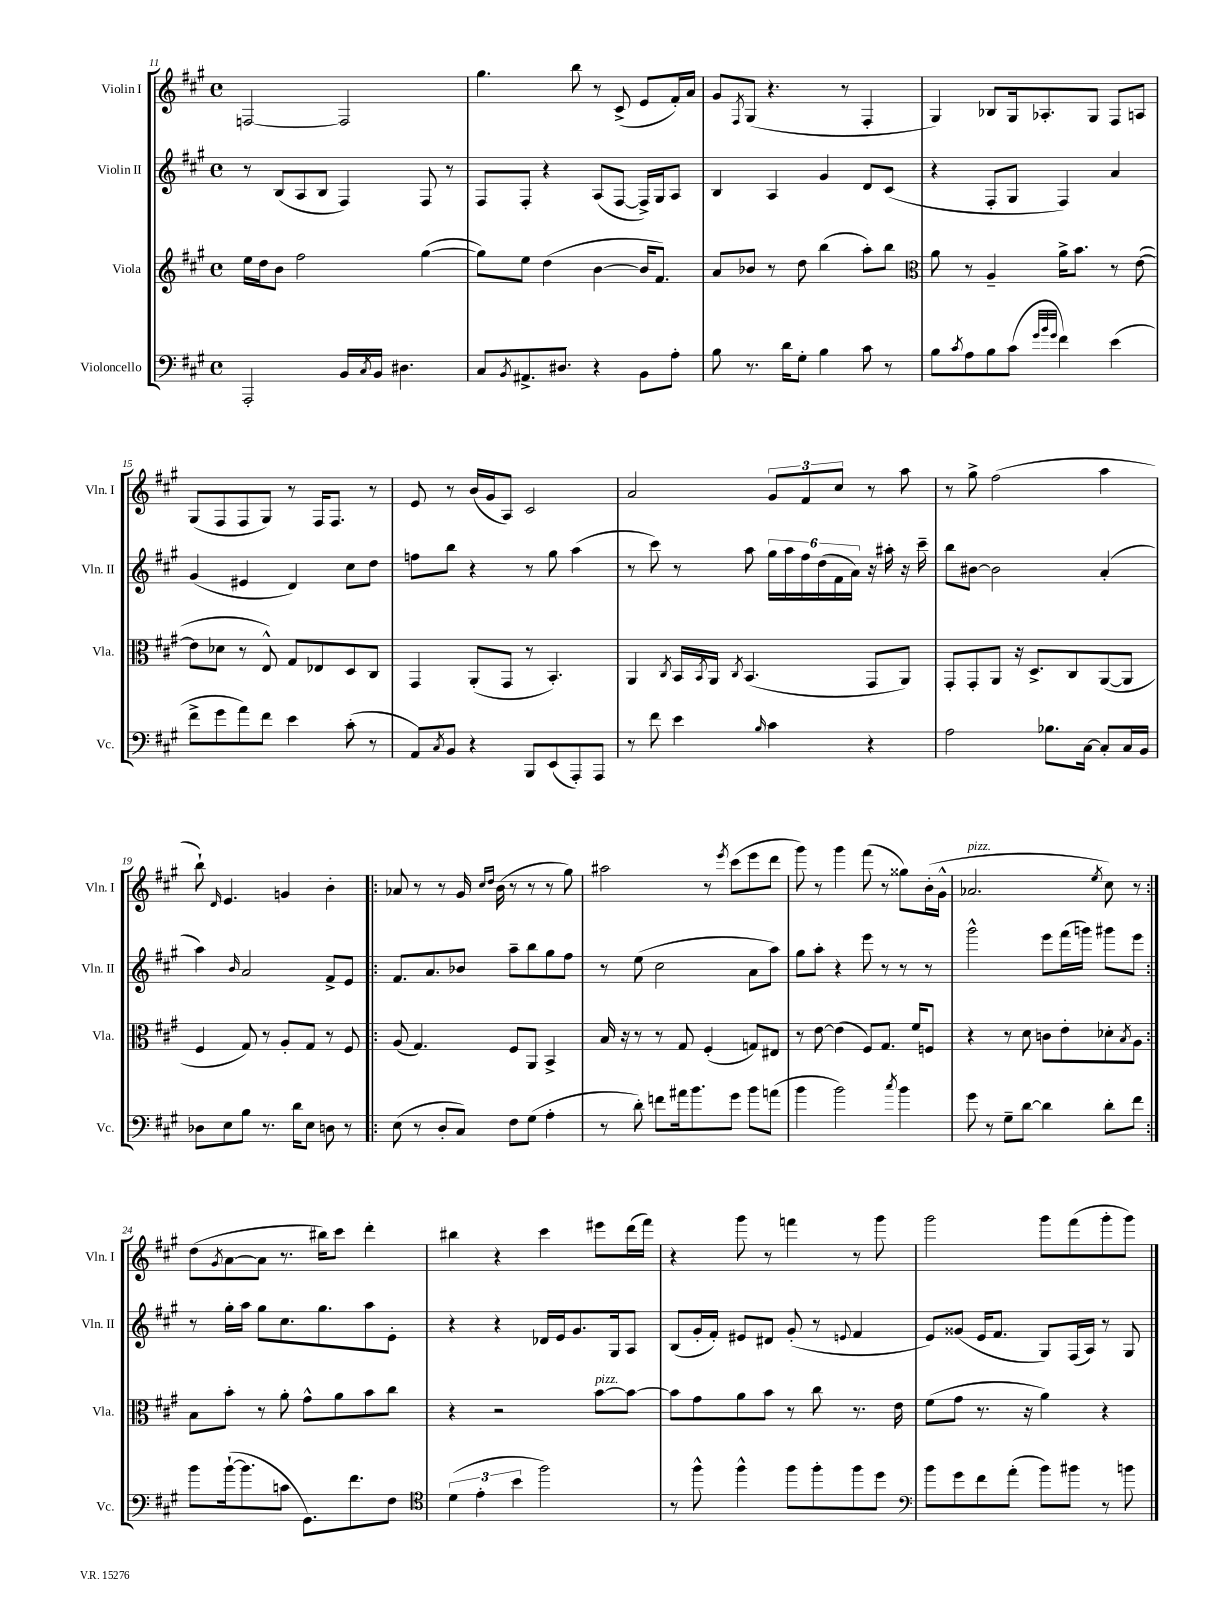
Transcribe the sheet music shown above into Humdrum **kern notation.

**kern	**kern	**kern	**kern
*staff4	*staff3	*staff2	*staff1
*clefF4	*clefG2	*clefG2	*clefG2
*k[f#c#g#]	*k[f#c#g#]	*k[f#c#g#]	*k[f#c#g#]
*M4/4	*M4/4	*M4/4	*M4/4
*met(c)	*met(c)	*met(c)	*met(c)
2AAA'	16ee	8r	[2F
.	16dd	.	.
.	8b	(8B	.
.	2ff#	8A	.
.	.	8B	.
16BB	.	4F#)	2F]
8qC#	.	.	.
16BB	.	.	.
4.D#	.	.	.
.	([4gg#	8F#	.
.	.	8r	.
=	=	=	=
8C#	8gg#])	8F#	4.gg#
8qBB	.	.	.
8.AA#^	8ee	8F#'	.
.	(4dd	4r	.
8.D#	.	.	.
.	.	.	8bb
4r	[4b	(8A	8r
.	.	[8F#	(8c#^
8BB	16b]	16F#^])	8e
.	8.f#)	16G#	.
8A'	.	8A	16f#')
.	.	.	16a
=	=	=	=
8B	8a	4B	8g#
.	.	.	8qF#
8.r	8b-	.	(8G#
.	8r	4A	4.r
16d	.	.	.
8G#'	8dd	.	.
4B	(4bb	4g#	.
.	.	.	8r
8c#	8aa')	8d	4F#'
8r	8bb	(8c#	.
=	=	=	=
*	*clefC3	*	*
8B	8a	4r	4G#)
8qc#	.	.	.
8A	8r	.	.
8B	4A~	8F#'	8B-
(8c#	.	8G#	16G#
.	.	.	8.A-'
32qqg#	.	.	.
32qqb	.	.	.
32qqg#	.	.	.
4f#)	16a^	4F#)	.
.	8.b	.	.
.	.	.	8G#
(4e	8r	4a	8F#
.	([8e	.	8A
=	=	=	=
8f#^	8e]	(4g#	(8G#
8g#	8d-	.	8F#
8a)	8r	4e#	8F#
8f#	8E^^)	.	8G#)
4e	8G#	4d)	8r
.	8E-	.	16F#
.	.	.	8.F#
(8c#'	8D	8cc#	.
8r	8C#	8dd	8r
=	=	=	=
8AA)	4GG#	8ff	8e
8qC#	.	.	.
8BB	.	8bb	8r
4r	(8AA'	4r	(16b
.	.	.	16g#
.	8GG#	.	8A)
8BBB	8r	8r	2c#
(8EE	4.BB')	8gg#	.
8AAA')	.	(4aa	.
8AAA	.	.	.
=	=	=	=
8r	4AA	8r	2a
8f#	.	8ccc#)	.
.	8qC#	.	.
4e	16BB	8r	.
.	8qBB	.	.
.	16AA	.	.
.	8qC#	.	.
.	(4.BB	8aa	.
16qqB	.	.	.
4c#	.	24gg#	12g#
.	.	24aa	.
.	.	24ff#	12f#
.	.	(24dd	.
.	.	24f#	12cc#
.	.	24a)	.
4r	8GG#	16r	8r
.	.	16aa#'	.
.	8AA)	16r	8aa
.	.	16ccc#~	.
=	=	=	=
2A	8GG#'	8bb	8r
.	8GG#'	[8b#	8gg#^
.	8AA	2b#]	(2ff#
.	16r	.	.
.	8.D^	.	.
8.B-	.	.	.
.	8C#	.	.
[16C#	.	.	.
8C#']	([8AA	(4a'	4aa
16C#	8AA]	.	.
16BB	.	.	.
=	=	=	=
8D-	4F#	4aa)	8bb`)
.	.	.	16qqd
8E	.	.	4.e
.	.	16qqb	.
8B	8G#)	2a	.
8.r	8r	.	.
.	8A'	.	4g
16d	.	.	.
8E	8G#	.	.
8D	8r	8f#^	4b'
8r	8F#	8e	.
=!|:	=!|:	=!|:	=!|:
(8E	(8A	8.f#	8a-
8r	4.G#)	.	8r
.	.	8.a	.
8D'	.	.	8r
8C#)	.	8b-	16g#
.	.	.	16qqcc#
.	.	.	16qqdd
.	.	.	(16b
8F#	8F#	8aa~	8r
(8G#	8AA	8bb	8r
4A'	4BB^	8gg#	8r
.	.	8ff#	8gg#)
=	=	=	=
8r	16B	8r	2aa#
.	16r	.	.
8d')	8r	(8ee	.
8f	8r	2cc#	.
16a#	8G#	.	.
8.b	.	.	.
.	(4F#'	.	8r
.	.	.	8qeee
8g#	.	.	(8ccc#
8b	8G)	8a	8eee
(8a	8E#	8aa)	8ddd
=	=	=	=
4b	8r	8gg#	8ggg#)
.	[8e	8aa'	8r
2b)	(4e]	4r	4ggg#
.	8F#)	8eee	(8fff#
.	8.G#	8r	8r
8qcc#	.	.	.
4b	.	8r	8gg##)
.	16f#	.	.
.	8F	8r	(16b'
.	.	.	16g#^^
=	=	=	=
8g#	4r	2ggg#^^	2.a-
8r	.	.	.
8G#~	8r	.	.
[8d	8d	.	.
4d]	8c	8eee	.
.	8e'	(16fff#	.
.	.	16ggg)	.
.	.	.	8qee
8d'	8d-'	8ggg#	8cc#)
.	8qB	.	.
8f#	8A	8eee	8r
=:|!	=:|!	=:|!	=:|!
8b	8B	8r	(8dd
.	.	.	8qg#
([16b`	8b'	16gg#'	[8a
8.b]	.	16aa	.
.	8r	8gg#	8a]
8c	8a'	8.cc#	8.r
8.GG#)	8g#^^	.	.
.	.	8.gg#	16bb#)
.	8a	.	8ccc#
8.f#	.	.	.
.	8b	8aa	4ddd'
8F#	8cc#	8e'	.
=	=	=	=
*clefC4	*	*	*
(6d	4r	4r	4bb#
6e'	.	.	.
.	2r	4r	4r
6b	.	.	.
2ff#)	.	16d-	4ccc#
.	.	16e	.
.	.	8.g#	.
.	[8b	.	8eee#
.	.	16G#	.
.	8b_	8A	(16ddd
.	.	.	16fff#)
=	=	=	=
8r	8b]	(8B	4r
8ff#^^	8g#	16g#'	.
.	.	16f#')	.
4ff#^^	8a	8e#	8ggg#
.	8b	8d#	8r
8ff#	8r	(8g#'	4fff
8ff#'	8cc#	8r	.
.	.	8qqe	.
8ff#	8.r	4f#	8r
8dd	.	.	8ggg#
.	16e	.	.
=	=	=	=
*clefF4	*	*	*
8b	(8f#	8e)	2ggg#
8g#	8g#	(8g##	.
8f#	8.r	16e	.
.	.	8.f#	.
(8a'	.	.	.
.	16r	.	.
8b)	4a)	8G#)	8ggg#
8b#	.	(16F#	(8fff#
.	.	16A)	.
8r	4r	8r	8ggg#'
8b	.	8G#	8ggg#)
==	==	==	==
*-	*-	*-	*-
